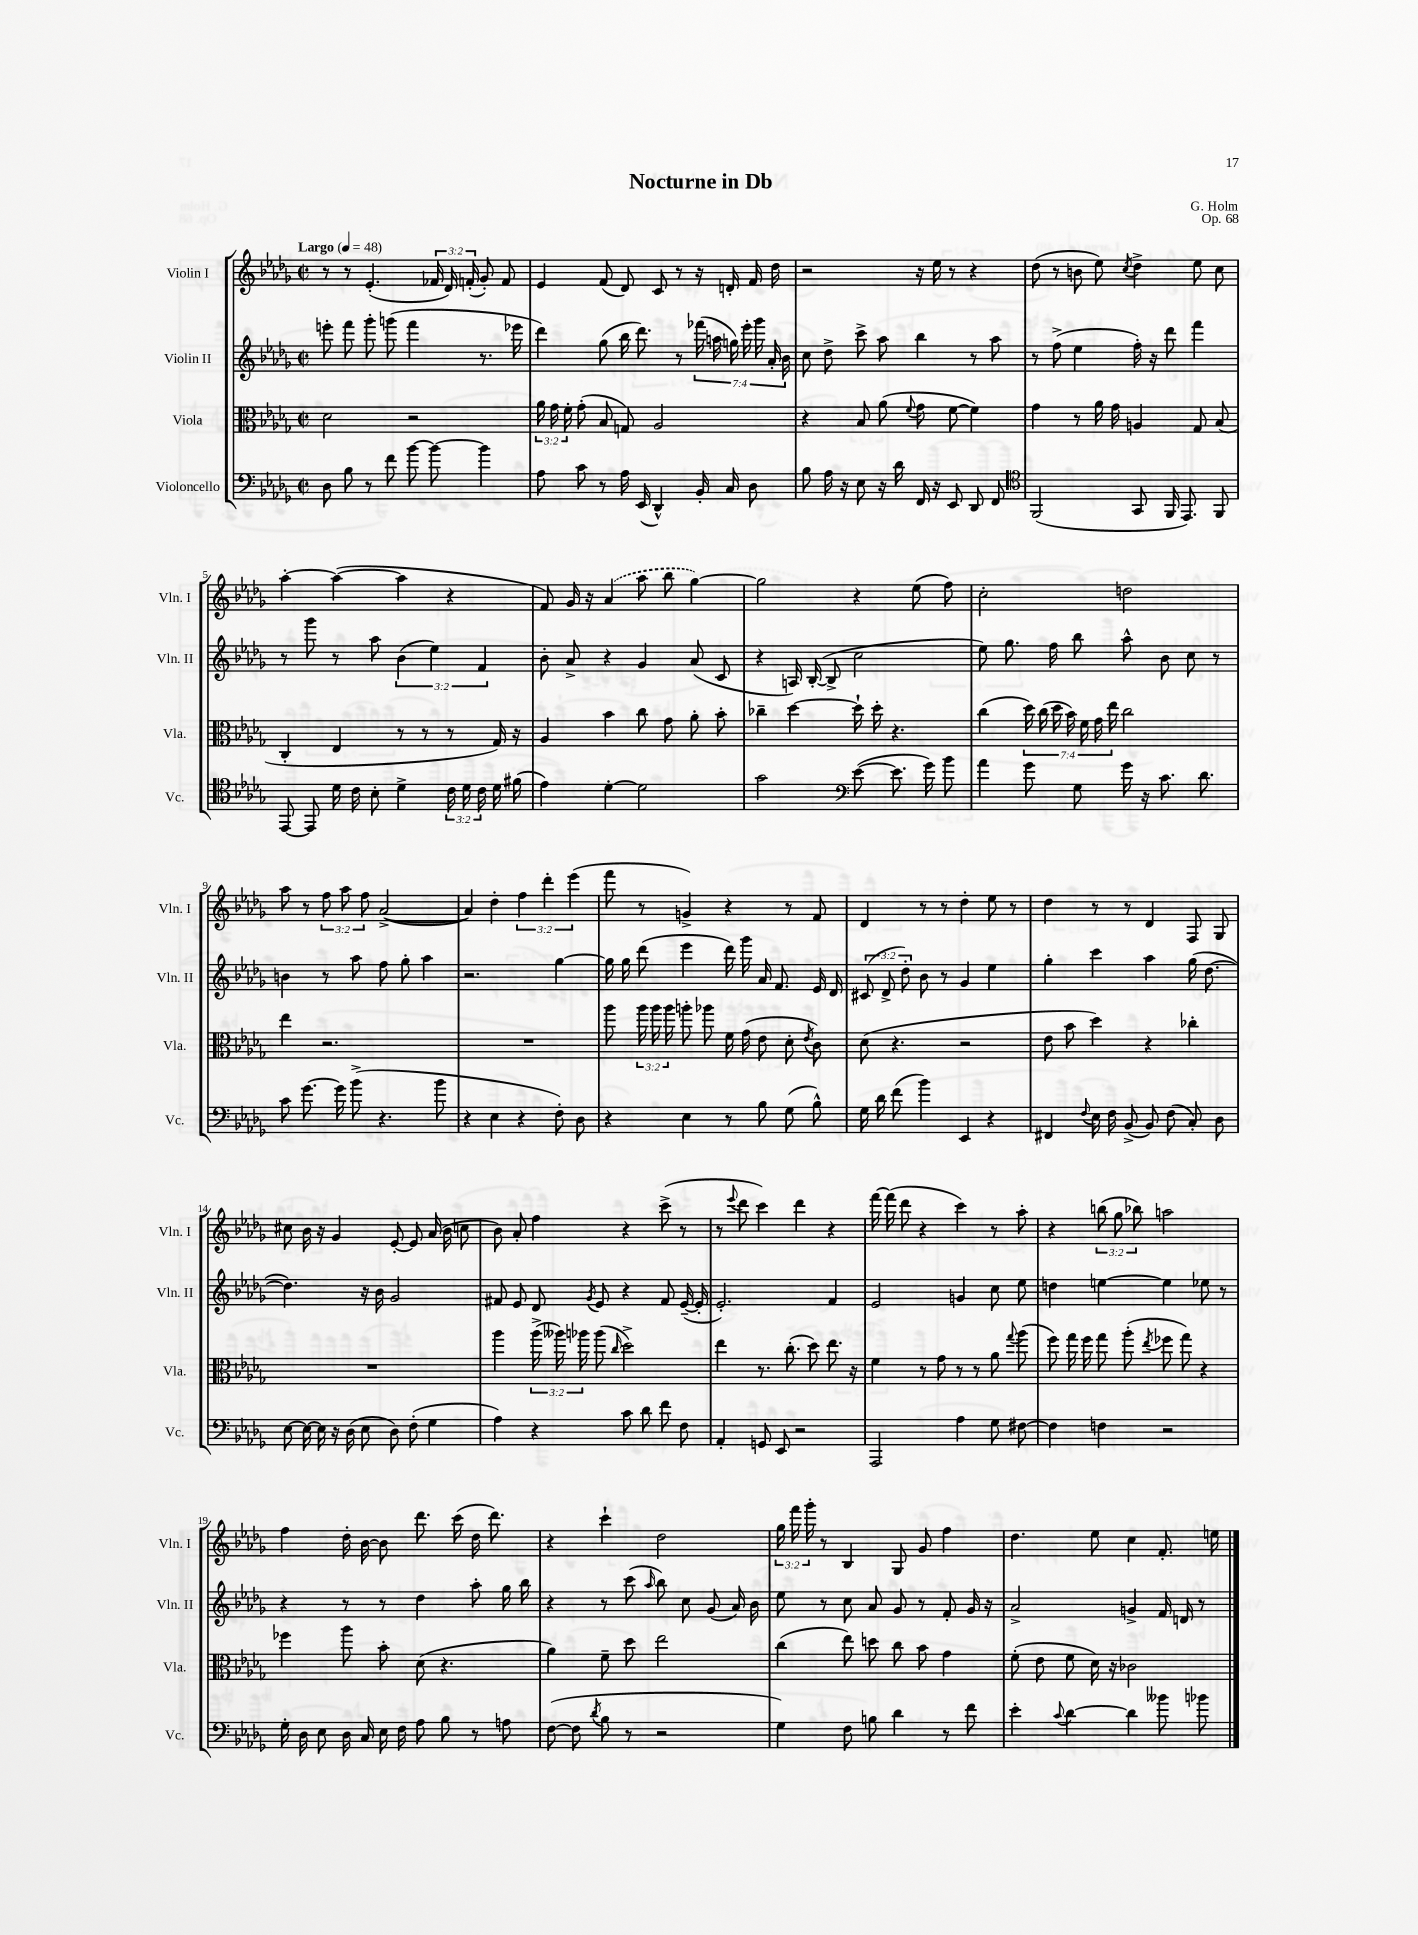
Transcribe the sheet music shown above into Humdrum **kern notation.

**kern	**kern	**kern	**kern
*staff4	*staff3	*staff2	*staff1
*clefF4	*clefC3	*clefG2	*clefG2
*k[b-e-a-d-g-]	*k[b-e-a-d-g-]	*k[b-e-a-d-g-]	*k[b-e-a-d-g-]
*M2/2	*M2/2	*M2/2	*M2/2
*met(c|)	*met(c|)	*met(c|)	*met(c|)
*MM48	*MM48	*MM48	*MM48
8D-	2d-	8eee'	8r
8B-	.	8fff	8r
8r	.	8ggg-'	(4.e-'
8f	.	(8ggg	.
[8b-	2r	4fff	.
8b-_	.	.	24f-
.	.	.	24d-)
.	.	.	(24f'
4b-]	.	8.r	8g-')
.	.	.	8f
.	.	16eee-	.
=	=	=	=
8A-	24a-	4ddd-)	4e-
.	24g-	.	.
.	24f'	.	.
8c	(8g-'	.	.
8r	8B-	(8gg-	(8f
16A-	8G)	16bb-	8d-)
(16EE-	.	8.ddd-)	.
4DD-^^)	2A-	.	8c
.	.	8r	8r
16BB-'	.	(28fff-	16r
.	.	28aa	.
16C	.	.	16d'
.	.	28gg)	.
.	.	28eee-'	.
8D-	.	.	16f
.	.	28ggg-	.
.	.	28a-'	.
.	.	.	16dd-
.	.	28b-	.
=	=	=	=
8B-	4r	8cc	2r
16A-	.	8dd-^	.
16r	.	.	.
8E-	8B-	8ccc^	.
16r	(8a-	8aa-	.
16d-	.	.	.
.	8qqf	.	.
16FF	8g-	4bb-	16r
16r	.	.	16ee-
8EE-	[8f	.	8r
8DD-	4f])	8r	4r
8FF	.	8aa-	.
=	=	=	=
*clefC4	*	*	*
(2FF	4g-	8r	(8dd-
.	.	(8ff^	8r
.	8r	4ee-	8b
.	16a-	.	8ee-)
.	16g-	.	.
.	.	.	8qcc
8GG-	4A	16ff')	4dd-^
.	.	16r	.
16FF	.	8ddd-	.
8.EE-)	.	.	.
.	8G-	4fff	8ee-
8FF	(8B-	.	8cc
=	=	=	=
[8EE-	4C'	8r	[4aa-'
8EE-]	.	8ggg-	.
16d-	4E-	8r	(4aa-_
16c	.	.	.
8B-'	.	8aa-	.
4d-^	8r	(6b-	4aa-]
.	8r	.	.
.	.	6ee-)	.
24c	8r	.	4r
24d-	.	.	.
24c	.	6f	.
16d-	16G-)	.	.
(16f#	16r	.	.
=	=	=	=
4e-)	4A-	8b-'	8f)
.	.	8a-^	16g-
.	.	.	16r
[4d-'	4b-	4r	(4a-
2d-]	8cc	4g-	8aa-
.	8g-	.	8bb-
.	8a-'	(8a-	[4gg-)
.	8b-'	8c	.
=	=	=	=
2g-	4cc-~	4r	2gg-]
.	[4dd-	16A)	.
.	.	([16B-'	.
.	.	8B-^]	.
*clefF4	*	*	*
([8e-	16dd-`]	2cc	4r
.	16dd-'	.	.
8.e-]	4.r	.	.
.	.	.	(8ee-
16g-)	.	.	.
8b-	.	.	8ff)
=	=	=	=
4a-	(4cc	8ee-)	2cc'
.	.	8.gg-	.
8g-	28dd-)	.	.
.	(28cc	.	.
.	.	16ff	.
.	28dd-	.	.
.	28b-)	.	.
8G-	.	8bb-	.
.	28f	.	.
.	28g-	.	.
.	28ee-	.	.
16g-	2cc	8aa-^^	2dd
16r	.	.	.
8.c	.	8b-	.
.	.	8cc	.
8.d-	.	.	.
.	.	8r	.
=	=	=	=
8c	4ee-	4b	8aa-
[8.g-	.	.	8r
.	2.r	8r	12ff
16g-]	.	.	.
.	.	.	12aa-
(8b-^	.	8aa-	.
.	.	.	12ff
4.r	.	8ff	([2a-^
.	.	8gg-'	.
.	.	4aa-	.
8b-	.	.	.
=	=	=	=
4r	1r	2.r	4a-])
4E-	.	.	4dd-'
4r	.	.	6ff
.	.	.	6ddd-'
8F')	.	[4gg-	.
.	.	.	(6eee-
8D-	.	.	.
=	=	=	=
4r	8aa-	16gg-]	8fff
.	.	16gg-	.
.	24aa-	(8ddd-	8r
.	24aa-	.	.
.	24aa-	.	.
4E-	8aa'	4eee-	4g^)
.	8aa-	.	.
8r	16f	16ddd-)	4r
.	(16g-	16ggg-	.
8B-	8e-	16a-	.
.	.	8.f	.
(8G-	8d-'	.	8r
.	8qe-	.	.
8B-^^)	8c)	16e-	8f
.	.	16d-	.
=	=	=	=
16G-	(8d-	(12c#	4d-
16d-	.	.	.
.	.	12d-^	.
(8f	4.r	.	.
.	.	12dd-')	.
4b-)	.	8b-	8r
.	.	8r	8r
4EE-	2r	4g-	4dd-'
4r	.	4ee-	8ee-
.	.	.	8r
=	=	=	=
4FF#	8e-	4gg-'	4dd-
.	8b-	.	.
8qqF	.	.	.
16E-	4dd-)	4ccc	8r
16F	.	.	.
(8BB-^	.	.	8r
8BB-)	4r	4aa-	4d-
(8F	.	.	.
8C')	4cc-'	(16gg-	8F
.	.	[8.dd-	.
8D-	.	.	8G-
=	=	=	=
[8E-	1r	4.dd-])	8cc#
16E-_	.	.	16b-
16E-]	.	.	16r
16r	.	.	4g-
(16D-	.	.	.
8E-	.	16r	.
.	.	16b-	.
8D-)	.	2g-	[8e-'
(8F'	.	.	8e-]
4G-	.	.	(16a-
.	.	.	16b-
.	.	.	8cc
=	=	=	=
4A-)	4aa-	8f#	8b-)
.	.	8e-	8a-'
4r	(24aa-^	8d-	4ff
.	24aa--)	.	.
.	24aa-	.	.
.	.	8qg-	.
.	(8aa-	8e-	.
.	16qqcc	.	.
8c	2dd-^)	4r	4r
8d-	.	.	.
8f	.	8f#	(8ccc^
8F	.	([16e-~	8r
.	.	16e-']	.
=	=	=	=
4AA-'	4ee-	2.e-')	8r
.	.	.	8qqeee-
.	.	.	8ddd-
8GG	8.r	.	4ccc)
8EE-	.	.	.
.	(8.cc'	.	.
2r	.	.	4ddd-
.	8dd-)	.	.
.	8.ee-	4f	4r
.	16r	.	.
=	=	=	=
2AAA-	4f	2e-	[16fff
.	.	.	(16fff]
.	.	.	8ddd-
.	8r	.	4r
.	8g-	.	.
4A-	8r	4g	4ccc)
.	8r	.	.
8G-	8a-	8cc	8r
.	8qqgg-	.	.
[8F#	(8aa-	8ee-	8aa-'
=	=	=	=
4F#]	8ff)	4dd	4r
.	16gg-	.	.
.	16ff	.	.
4F	8gg-	[4ee	(12bb
.	.	.	12gg-
.	(8aa-'	.	.
.	.	.	12bb-)
.	8qee-	.	.
2r	8ff-	4ee]	2aa
.	8gg-)	.	.
.	4r	8ee-	.
.	.	8r	.
=	=	=	=
16G-'	4ff-	4r	4ff
16D-	.	.	.
8E-	.	.	.
16D-	8aa-	8r	16dd-'
16C	.	.	[16b-
16E-	8b-'	8r	8b-]
16F	.	.	.
8A-	(8d-	4dd-	8.ddd-
8B-	4.r	.	.
.	.	.	(16ccc
8r	.	8aa-'	16dd-
.	.	.	8.ddd-)
8A	.	16gg-	.
.	.	16bb-	.
=	=	=	=
([8F	4a-)	4r	4r
8F]	.	.	.
8qd-	.	.	.
8B-	8f~	8r	4ccc`
8r	8dd-	(8ccc	.
.	.	16qqaa-	.
2r	2ee-	8bb-)	2dd-
.	.	8cc	.
.	.	(8g-	.
.	.	16a-)	.
.	.	16b-	.
=	=	=	=
4G-)	(4cc	8ee-	24gg-
.	.	.	24fff
.	.	.	24ggg-'
.	.	8r	8r
8F	8ee-)	8cc	4B-
8B	8dd	8a-	.
4d-	8cc	8g-	8G-
.	8b-	8r	8g-
8r	4g-	8f'	4ff
8f	.	16g-	.
.	.	16r	.
=	=	=	=
4e-'	(8f'	2a-^	4.dd-
.	8e-	.	.
8qqc	.	.	.
[4d-	8f	.	.
.	16d-)	.	8ee-
.	16r	.	.
4d-]	2c-	4g^	4cc
8b--	.	16f	8.f'
.	.	16d	.
8b-	.	8r	.
.	.	.	16ee
==	==	==	==
*-	*-	*-	*-
